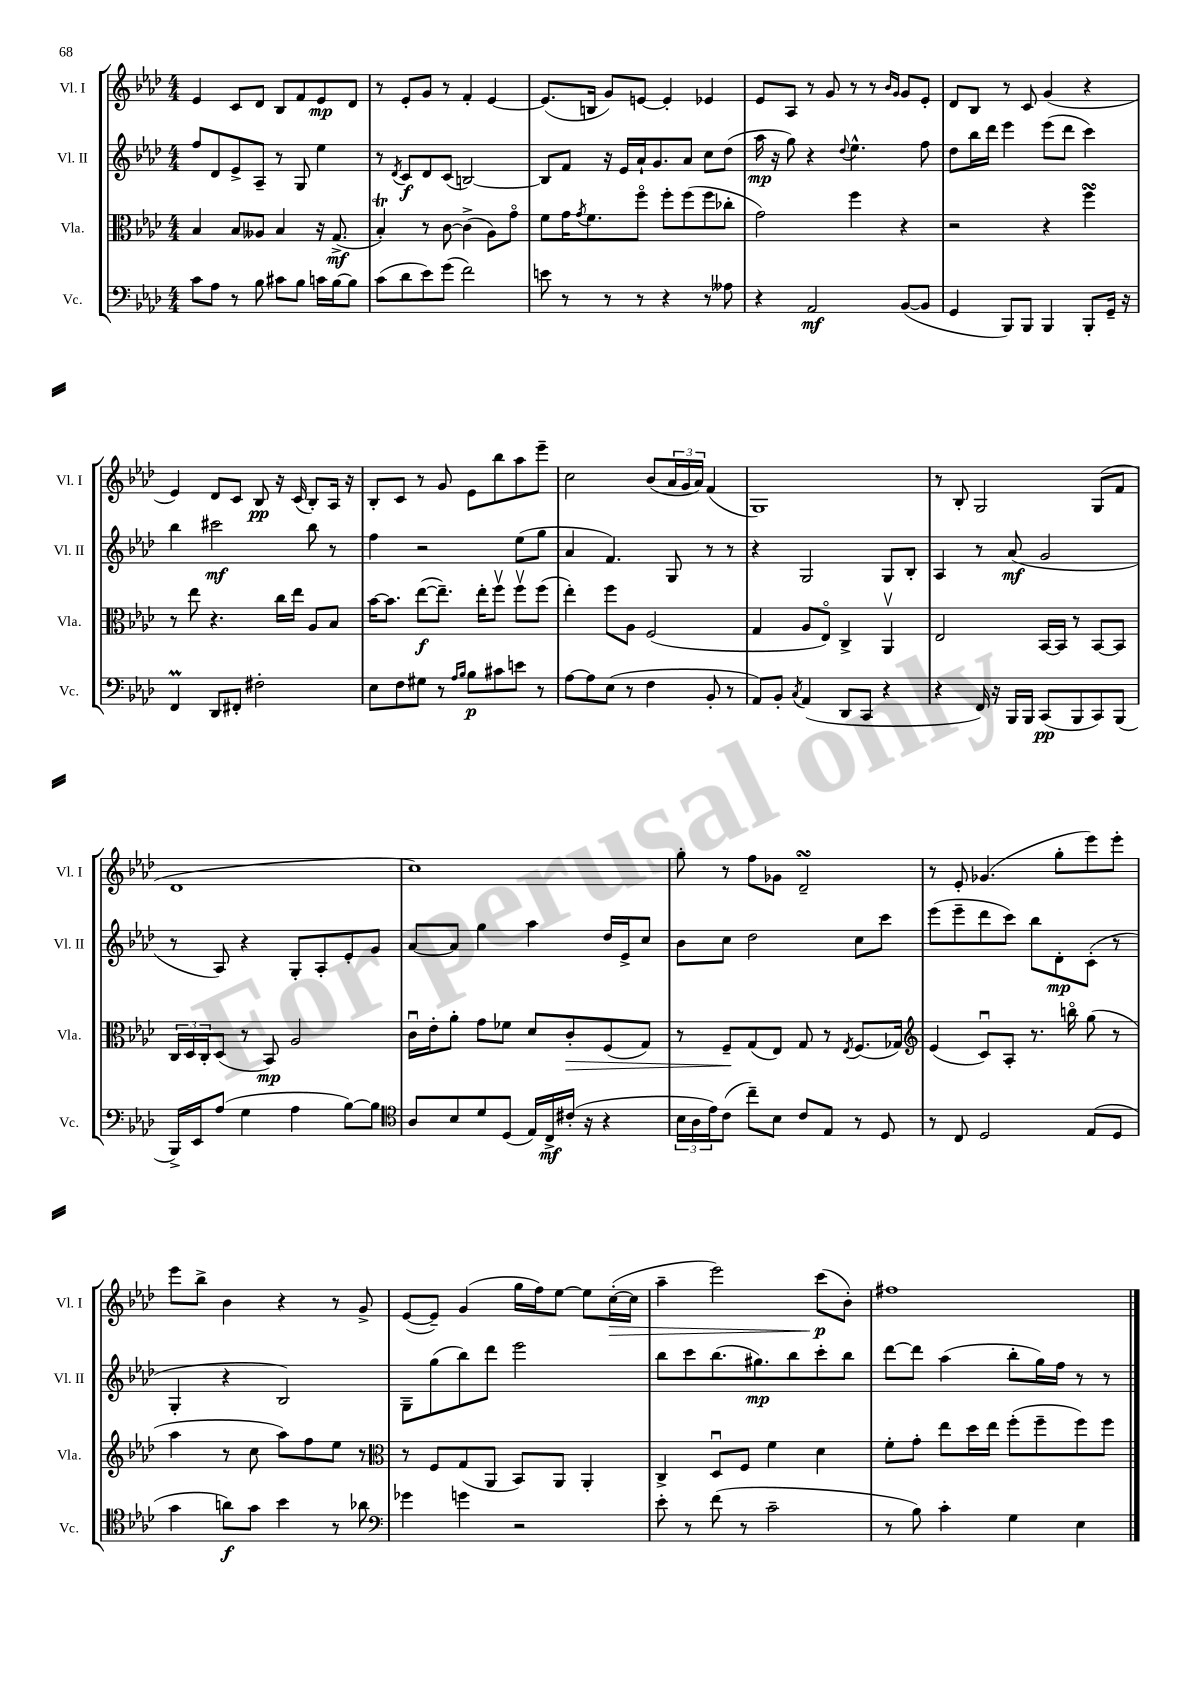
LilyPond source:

<<
\new StaffGroup <<
\new Staff = "s0" \with { instrumentName = "Vl. I" shortInstrumentName = "Vl. I" } {
    \clef treble \key aes \major \numericTimeSignature \time 4/4
    ees'4 c'8 des'8 bes8 f'8 ees'8\mp des'8 |
    r8 ees'8-. g'8 r8 f'4-. ees'4~ |
    ees'8.( b16 g'8) e'8~ e'4-. ees'4 |
    ees'8 aes8 r8 g'8 r8 r8 \grace { bes'16 g'16 } g'8 ees'8-. |
    des'8 bes8 r8 c'8 g'4( r4 |
    ees'4) des'8 c'8 bes8\pp r16 c'16( bes8-.) aes16 r16 |
    bes8-. c'8 r8 g'8 ees'8 bes''8 aes''8 ees'''8-- |
    c''2 bes'8( \tuplet 3/2 { aes'16 g'16 aes'16) } f'4( |
    g1) |
    r8 bes8-. g2 g8( f'8 |
    des'1 |
    c''1) |
    g''8-. r8 f''8 ges'8 des'2--\turn |
    r8 ees'8-. ges'4.( g''8-. ees'''8) ees'''8-. |
    ees'''8 bes''8-> bes'4 r4 r8 g'8-> |
    ees'8~( ees'8--) g'4( g''16 f''16) ees''8~ ees''8 c''16~-.\>( c''16 |
    aes''4-- ees'''2) c'''8\p\!( bes'8-.) |
    fis''1 \bar "|." |
}
\new Staff = "s1" \with { instrumentName = "Vl. II" shortInstrumentName = "Vl. II" } {
    \clef treble \key aes \major \numericTimeSignature \time 4/4
    f''8 des'8 ees'8-> aes8-- r8 g8 ees''4 |
    r8 \acciaccatura { des'8 } c'8\f des'8 c'8( b2~) |
    b8 f'8 r16 ees'16 aes'16-! g'8. aes'8 c''8 des''8( |
    aes''16\mp r16 g''8) r4 \appoggiatura { des''8 } ees''4.-^ f''8 |
    des''8 bes''16 des'''16 ees'''4 ees'''8( des'''8 c'''4) |
    bes''4 cis'''2\mf bes''8 r8 |
    f''4 r2 ees''8( g''8 |
    aes'4 f'4.) g8 r8 r8 |
    r4 g2 g8 bes8-. |
    aes4 r8 aes'8\mf( g'2 |
    r8 aes8) r4 g8-. aes8-. ees'8-. g'8 |
    aes'8~ aes'8 g''4 aes''4 des''16 ees'16-> c''8 |
    bes'8 c''8 des''2 c''8 c'''8 |
    ees'''8( ees'''8-- des'''8 c'''8) bes''8 des'8-.\mp c'8-.( r8 |
    g4-. r4 bes2) |
    g8-- g''8( bes''8) des'''8 ees'''2 |
    bes''8 c'''8 bes''8.( gis''8.\mp) bes''8 c'''8-. bes''8 |
    des'''8~ des'''8 aes''4( bes''8-. g''16) f''16 r8 r8 \bar "|." |
}
\new Staff = "s2" \with { instrumentName = "Vla." shortInstrumentName = "Vla." } {
    \clef alto \key aes \major \numericTimeSignature \time 4/4
    bes4 bes8 aeses8 bes4 r16 g8.->\mf( |
    bes4-.\trill) r8 c'8~ c'4->( aes8) g'8\flageolet |
    f'8 g'16 \acciaccatura { g'8 } f'8. f''8\flageolet f''8-. f''8( f''8 ces''8-. |
    g'2) f''4 r4 |
    r2 r4 f''4\turn |
    r8 ees''8 r4. c''16 ees''16 aes8 bes8 |
    bes'16~ bes'8. ees''8~\f( ees''8.--) ees''16-. f''8\upbow f''8\upbow f''8( |
    ees''4-.) f''8 aes8 f2( |
    g4 aes8 ees8\flageolet) c4-> aes,4\upbow |
    ees2 bes,16~ bes,16 r8 bes,8~ bes,8 |
    \tuplet 3/2 { c16 des16 c16-. } des8( r8 bes,8\mp) aes2 |
    c'16\downbow ees'16-. aes'8-. g'8 fes'8 des'8 c'8-.\> f8( g8) |
    r8 f8--\! g8( ees8) g8 r8 \acciaccatura { ees8 } f8.( ges16) |
    \clef treble ees'4( c'8\downbow) aes8-. r8. b''16\flageolet g''8( r8 |
    aes''4 r8 c''8 aes''8) f''8 ees''8 r8 |
    \clef alto r8 f8 g8( aes,8 bes,8) aes,8 aes,4-. |
    c4-> des8\downbow f8 f'4 des'4 |
    f'8-. g'8-. ees''8 des''16 ees''16 f''8-.( f''8-- f''8) f''8 \bar "|." |
}
\new Staff = "s3" \with { instrumentName = "Vc." shortInstrumentName = "Vc." } {
    \clef bass \key aes \major \numericTimeSignature \time 4/4
    c'8 aes8 r8 bes8 cis'8 bes8 c'16 bes16~ bes8 |
    c'8( des'8 ees'8) g'8( f'2) |
    e'8 r8 r8 r8 r4 r8 aeses8 |
    r4 aes,2\mf bes,8~( bes,8 |
    g,4 bes,,8) bes,,8 bes,,4 bes,,8-. g,16-- r16 |
    f,4\prall des,8 fis,8-. fis2-. |
    ees8 f8 gis8 r8 \grace { aes16 bes16 } bes8\p cis'8 e'8 r8 |
    aes8~ aes8 ees8( r8 f4 bes,8-. r8 |
    aes,8) bes,8-. \acciaccatura { c8 } aes,4( des,8 c,8 r4 |
    r4 f,16) r16 bes,,16 bes,,16 c,8\pp( bes,,8 c,8) bes,,8( |
    bes,,16->) ees,16 aes8( g4 aes4 bes8~) bes8 |
    \clef tenor aes8 bes8 des'8 des8( ees16) c16->\mf cis'16-.( r16 r4 |
    \tuplet 3/2 { bes16 aes16 ees'16) } c'8( c''8--) bes8 c'8 ees8 r8 des8 |
    r8 c8 des2 ees8( des8 |
    g'4 a'8\f) g'8 bes'4 r8 aes'8 |
    \clef bass ges'4 g'4 r2 |
    ees'8-. r8 f'8( r8 c'2-- |
    r8 bes8) c'4-. g4 ees4 \bar "|." |
}
>>
>>
\layout { \context { \Score \remove "Bar_number_engraver" } }
